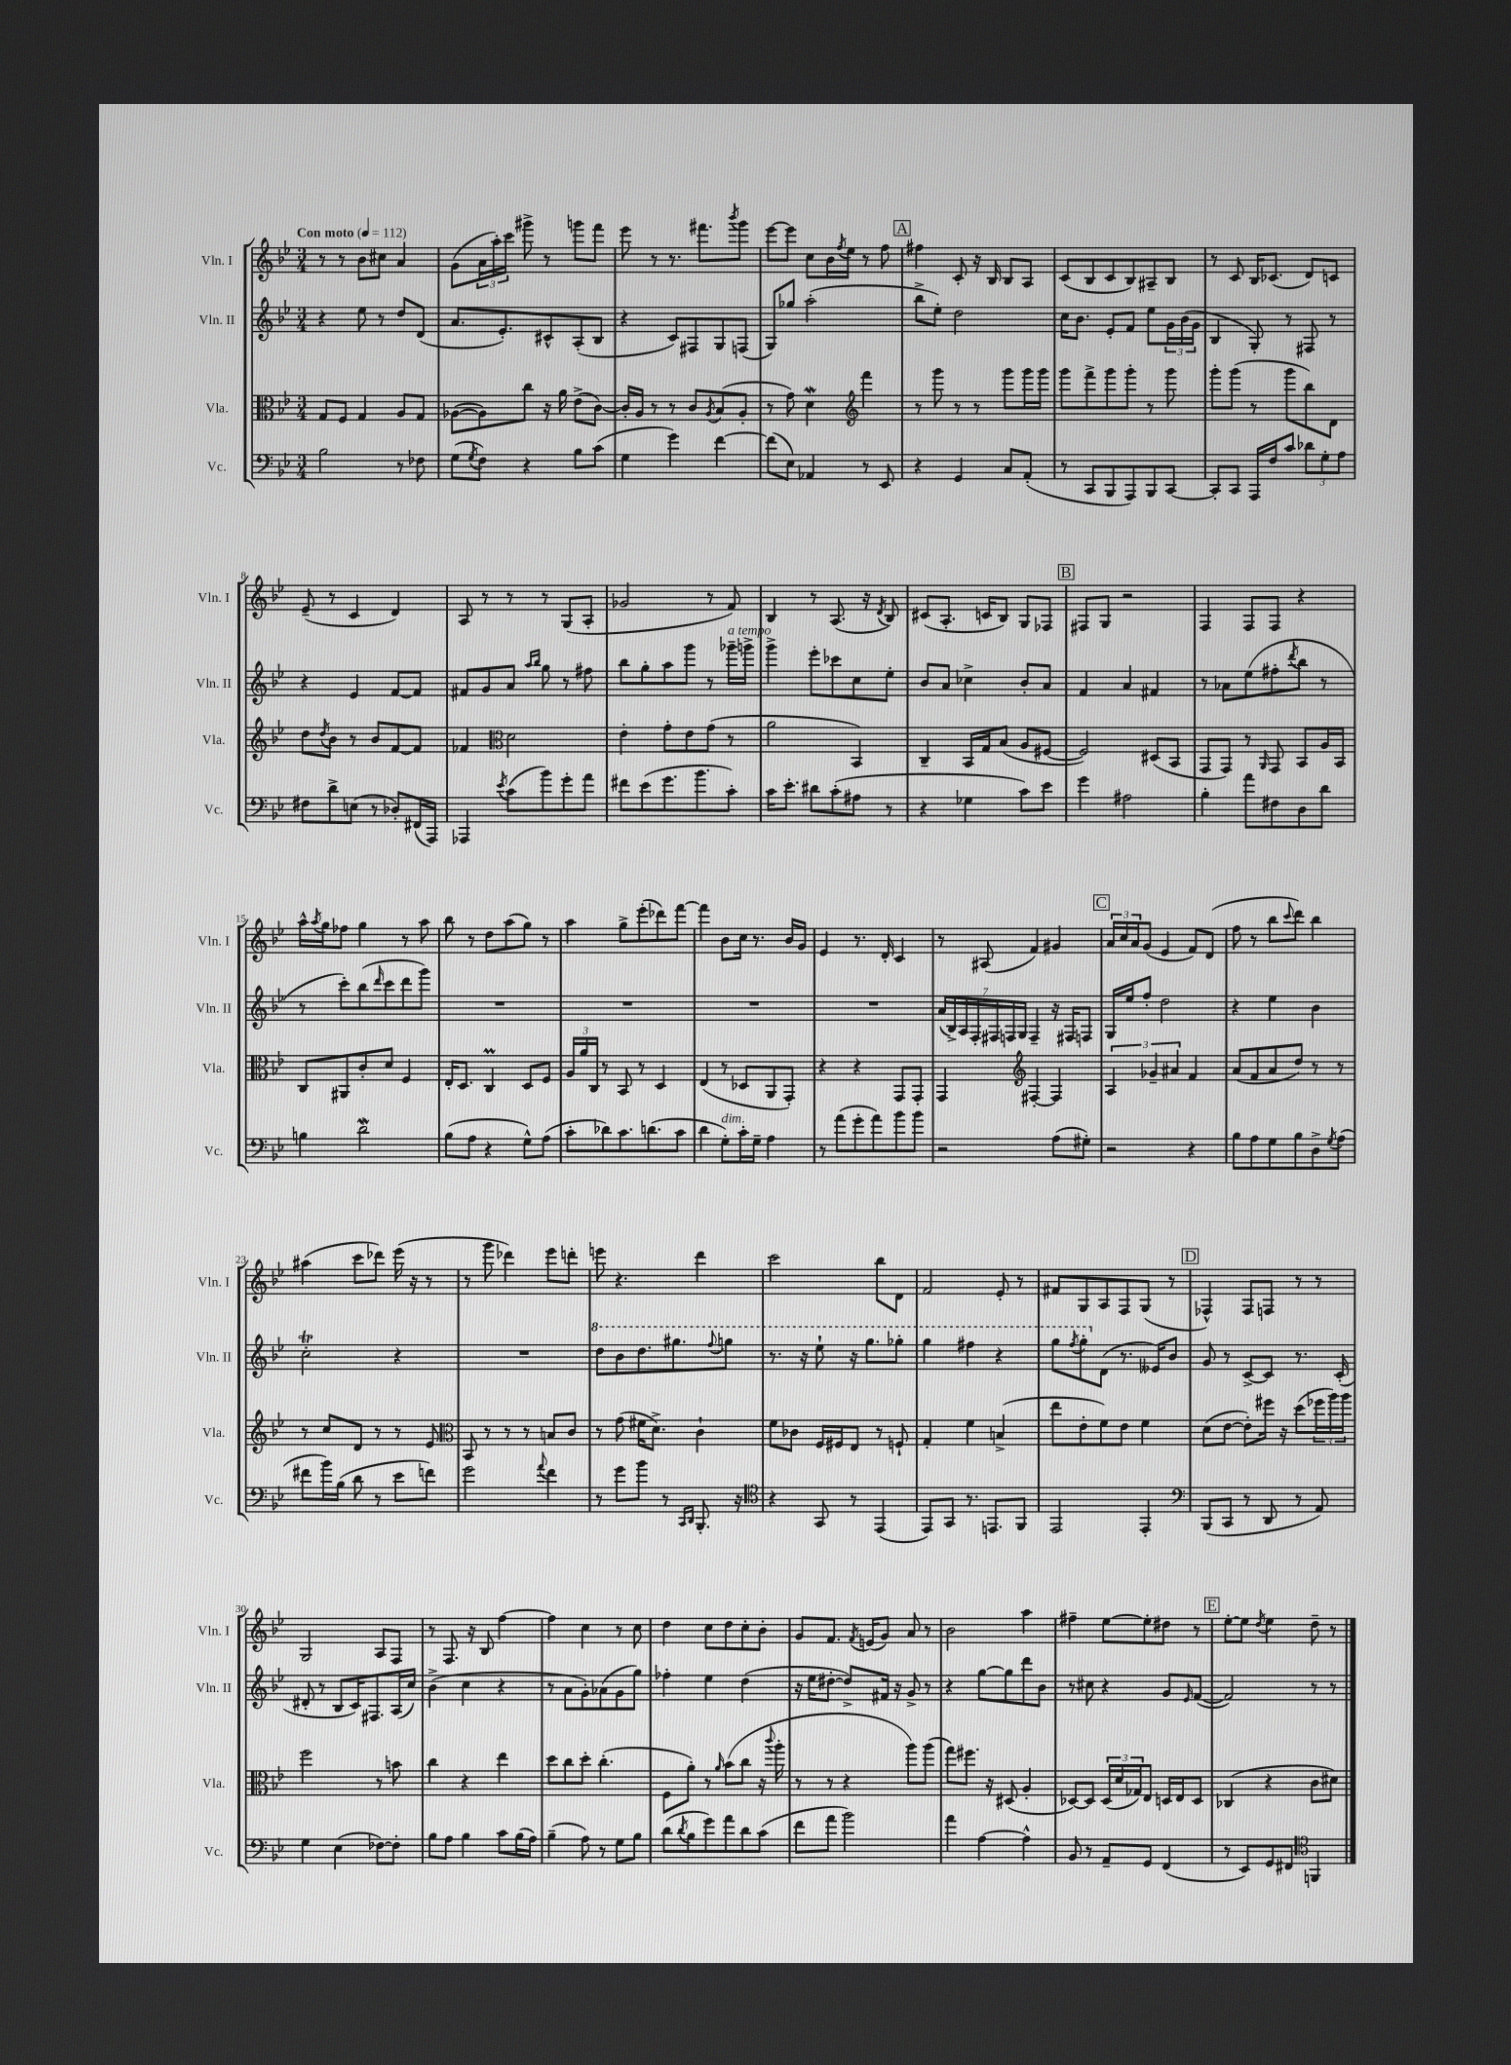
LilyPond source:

<<
\new StaffGroup <<
\new Staff = "s0" \with { instrumentName = "Vln. I" shortInstrumentName = "Vln. I" } {
    \clef treble \key bes \major \numericTimeSignature \time 3/4 \tempo "Con moto" 4 = 112
    r8 r8 bes'8 cis''8 a'4 |
    g'8( \tuplet 3/2 { a'16 a''16-.) c'''16 } gis'''8-> r8 g'''8 f'''8 |
    ees'''8 r8 r8. fis'''8. \acciaccatura { bes'''8 } g'''8 |
    ees'''8~ ees'''8 c''8 bes'16 \acciaccatura { f''8 } ees''16 r8 f''8 |
    \mark \markup { \box "A" } fis''4 c'8-. r16 bes16 bes8 a8 |
    c'8( bes8 c'8 bes8) ais8-- bes8 |
    r8 c'8 bes16 ces'8.( d'8) c'8 |
    ees'8--( r8 c'4 d'4) |
    a8 r8 r8 r8 g8( a8-. |
    ges'2 r8 f'8) |
    bes4 r8 a8.( r16 \acciaccatura { d'8 } bes8) |
    cis'8( a8.-. c'16 bes8) g8 fes8 |
    \mark \markup { \box "B" } fis8 g8 r2 |
    f4 f8 f8 r4 |
    a''16-^ \acciaccatura { a''8 } g''16 fes''8 g''4 r8 a''8 |
    bes''8 r8 d''8 a''8( g''8) r8 |
    a''4 g''8-> ees'''8-.( des'''8) f'''8~ |
    f'''4 bes'8 c''16 r8. bes'16 g'16 |
    ees'4 r8. d'16-. c'4 |
    r8 ais8( f'4) gis'4 |
    \mark \markup { \box "C" } \tuplet 3/2 { a'16 c''16 a'16 } g'8( ees'4 f'8) d'8( |
    f''8 r8 bes''8 \appoggiatura { c'''8 } d'''8) bes''4 |
    ais''4( c'''8 des'''8) ees'''16( r16 r8 |
    r8 g'''8 des'''4) ees'''8 d'''8-. |
    e'''8 r4. d'''4 |
    c'''2 bes''8 d'8 |
    f'2 ees'8-. r8 |
    fis'8 g8 a8 f8 g8( r8 |
    \mark \markup { \box "D" } fes4-^) fes8 f8 r8 r8 |
    g2 a8 f8 |
    r8 f8. r16 bes8 f''4~ |
    f''4 c''4 r8 c''8 |
    d''4 c''8 d''8 c''8-. bes'8-. |
    g'8 f'8. \acciaccatura { f'8 } e'16( g'8) a'8 r8 |
    bes'2 a''4 |
    fis''4-- ees''8~ ees''8-. dis''8 r8 |
    \mark \markup { \box "E" } ees''8~-. ees''8 \acciaccatura { d''8 } ees''4 d''8-- r8 \bar "|." |
}
\new Staff = "s1" \with { instrumentName = "Vln. II" shortInstrumentName = "Vln. II" } {
    \clef treble \key bes \major \numericTimeSignature \time 3/4
    r4 ees''8 r8 d''8 d'8( |
    a'8. ees'8.-.) cis'8-^ a8-.( bes8 |
    r4 c'8) fis8 g8 f8( |
    g8) ges''8 a''2-.( |
    \mark \markup { \box "A" } bes''8-> ees''8-.) d''2 |
    c''16 bes'8. ees'8-. f'8 ees''8 \tuplet 3/2 { g'16 bes'16( g'16 } |
    bes4 g8-.) r8 fis8 r8 |
    r4 ees'4 f'8~ f'8 |
    fis'8 g'8 a'8 \grace { a''16 bes''16 } g''8 r8 fis''8 |
    bes''8 g''8-. a''8 g'''8 r8 ges'''16--^\markup { \italic "a tempo" } g'''16-> |
    g'''4-> ees'''8-. ces'''8 c''8 ees''8-. |
    bes'8 a'8 ces''4-> bes'8-. a'8 |
    \mark \markup { \box "B" } f'4 a'4 fis'4 |
    r8 aes'8 ees''8( fis''8-. \acciaccatura { d'''8 } bes''8 r8 |
    r8 c'''8-.) bes''8( \grace { d'''16 } c'''8 d'''8 g'''8) |
    R2. |
    R2. |
    R2. |
    R2. |
    \tuplet 7/4 { a'16( bes16->) a16 f16-. fis16 f16 g16 } f4-- r16 fis16 f8 |
    \mark \markup { \box "C" } g16 ees''16 f''8-. d''2 |
    r4 ees''4 bes'4 |
    c''2-.\trill r4 |
    R2. |
    \ottava #1 d'''8 bes''8 d'''8. gis'''8. \appoggiatura { f'''8 } g'''8 |
    r8. r16 ees'''8-! r16 g'''8. ges'''8-. |
    g'''4 fis'''4 r4 |
    g'''8 \acciaccatura { f'''8 } g'''8-. \ottava #0 d'8( r8. eeses'16) bes'8 |
    \mark \markup { \box "D" } g'8 r8 c'8~-> c'8 r8. c'16-.( |
    dis'8-. r8 bes8 c'16) fis8. a16( c''16) |
    bes'4->( c''4 r4 |
    r8 a'8 g'8-.) aes'8( g'8 g''8) |
    fes''4-. ees''4 d''4( |
    r16 ees''16 dis''8~-. dis''8->) fis'16 r16 g'8-> r8 |
    r4 g''8~ g''8 d'''8 bes'8 |
    r8 cis''8 r4 g'8 \grace { ees'16 } f'8~( |
    \mark \markup { \box "E" } f'2) r8 r8 \bar "|." |
}
\new Staff = "s2" \with { instrumentName = "Vla." shortInstrumentName = "Vla." } {
    \clef alto \key bes \major \numericTimeSignature \time 3/4
    g8 f8 g4 a8 g8 |
    aes8~( aes8) c''8 r16 a'16 ees'8->( c'8~) |
    c'16-. a16 r8 r8 c'8 \acciaccatura { a8 } bes8( a8-. |
    r8 g'8) d'4\mordent \clef treble f'''4 |
    \mark \markup { \box "A" } r8 g'''8 r8 r8 g'''8 g'''16 g'''16 |
    g'''8 f'''8-> g'''8 g'''8-. r8 g'''8 |
    g'''8-. g'''8( r8 g'''8 bes''8) d'8 |
    d''8 \acciaccatura { d''8 } bes'8 r8 bes'8 f'8~ f'8 |
    fes'4 \clef alto d'2 |
    ees'4-. g'8-. ees'8 g'8( r8 |
    a'2 bes,4) |
    c4-- bes,16 g16 bes8( a8 fis8~ |
    \mark \markup { \box "B" } fis2) dis8( bes,8 |
    g,8 g,8) r8 \grace { a,16 } g,8 bes,8 a16 bes,16 |
    c8 ais,8 c'8-. d'8 f4 |
    ees16-. d8. c4\prall d8 f8 |
    \tuplet 3/2 { a16 a'16 c16 } r8 bes,8 r8 d4 |
    ees4( r8 des8 a,8 g,8-.) |
    r4 r4 g,8 g,8-. |
    g,4 \clef treble fis4~-. fis4 |
    \mark \markup { \box "C" } \tuplet 3/2 { a4 ges'4-- ais'4 } f'4 |
    a'8( f'8 a'8 d''8) r8 r8 |
    r8 c''8 d'8 r8 r8 ees'8 |
    \clef alto bes,8 r8 r8 r8 b8 c'8 |
    r8 g'8( fis'16 d'8.->) c'4-! |
    f'8 ces'8 f16 fis16 ees8 r8 f8-! |
    g4-. f'4 b4->( |
    ees''8 ees'8-. f'8) ees'8 f'4 |
    \mark \markup { \box "D" } d'8( ees'8~ ees'8-.) fis''16 r16 d''8( \tuplet 3/2 { fes''16 a''16) a''16 } |
    f''2 r8 b'8 |
    c''4 r4 ees''4 |
    d''8 c''8 d''8-. c''4.-.( |
    f8 a'8-.) r8 \grace { a'16 } bes'8( c''8 r16 \appoggiatura { c'''8 } a''16-. |
    r8 r8 r4 a''8) a''8( |
    g''8) fis''8. r16 dis8( a4-. |
    des8~) des8 \tuplet 3/2 { des16( d'16 ges16) } ees8 d16 ees16 d8 |
    \mark \markup { \box "E" } ces4( r4 c'8 dis'8) \bar "|." |
}
\new Staff = "s3" \with { instrumentName = "Vc." shortInstrumentName = "Vc." } {
    \clef bass \key bes \major \numericTimeSignature \time 3/4
    bes2 r8 fes8 |
    g8( \acciaccatura { g8 } f8) r4 bes8 c'8( |
    g4 g'4) f'4~ |
    f'8( ees8) aes,4 r8 ees,8 |
    \mark \markup { \box "A" } r4 g,4 c8 a,8-.( |
    r8 c,8 bes,,8 a,,8) bes,,8 c,8~ |
    c,8-. c,8 a,,16 f16 c'8 \tuplet 3/2 { des'8 g8-. a8 } |
    fis8 d'8-> e8( r8 des8-.) fis,16( a,,16) |
    aes,,4 \acciaccatura { ees'8 } c'8( bes'8) g'8-. a'8 |
    fis'8 ees'8( g'8. bes'8. c'8-.) |
    c'16 ees'8.-. dis'8 c'8-.( ais8 r8 |
    r4 ges4 c'8) ees'8 |
    \mark \markup { \box "B" } g'4 ais2 |
    bes4-. a'8 fis8 d8 d'8 |
    b4 d'2\mordent |
    bes8( a8 r4 g8-^) a8( |
    c'8-. des'8) c'8. d'8.( c'8 |
    d'4 g8-.^\markup { \italic "dim." }) c'16-. g16-- a4 |
    r8 a'8( g'8-. a'8) bes'8 bes'8 |
    r2 a8( gis8-.) |
    \mark \markup { \box "C" } r2 r4 |
    bes8 a8 g8 bes8 d8-> \acciaccatura { g8 } a8( |
    fis'8 bes'16) bes16( d'8 r8 ees'8 f'8) |
    g'2 \appoggiatura { a'8 } f'4 |
    r8 g'8 bes'8 r8 \grace { c,16 d,16 } bes,,8.-. r16 |
    \clef tenor r4 g,8 r8 ees,4( |
    ees,8) g,8 r8. e,8. f,8 |
    ees,2 ees,4-. |
    \mark \markup { \box "D" } \clef bass bes,,8( c,8 r8 d,8 r8 a,8) |
    g4 ees4( fes8~) fes8-. |
    bes8 a8 bes4 c'8 bes16( a16) |
    bes4--( a8) r8 g8 bes8 |
    d'8( \acciaccatura { d'8 } bes8 g'8) a'8 d'8 c'8( |
    f'8 a'8 bes'2) |
    a'4 a4~ a4-^ |
    bes,8 r8 a,8-- g,8 f,4( |
    \mark \markup { \box "E" } r8 ees,8) g,8 fis,8 \clef tenor f,4 \bar "|." |
}
>>
>>
